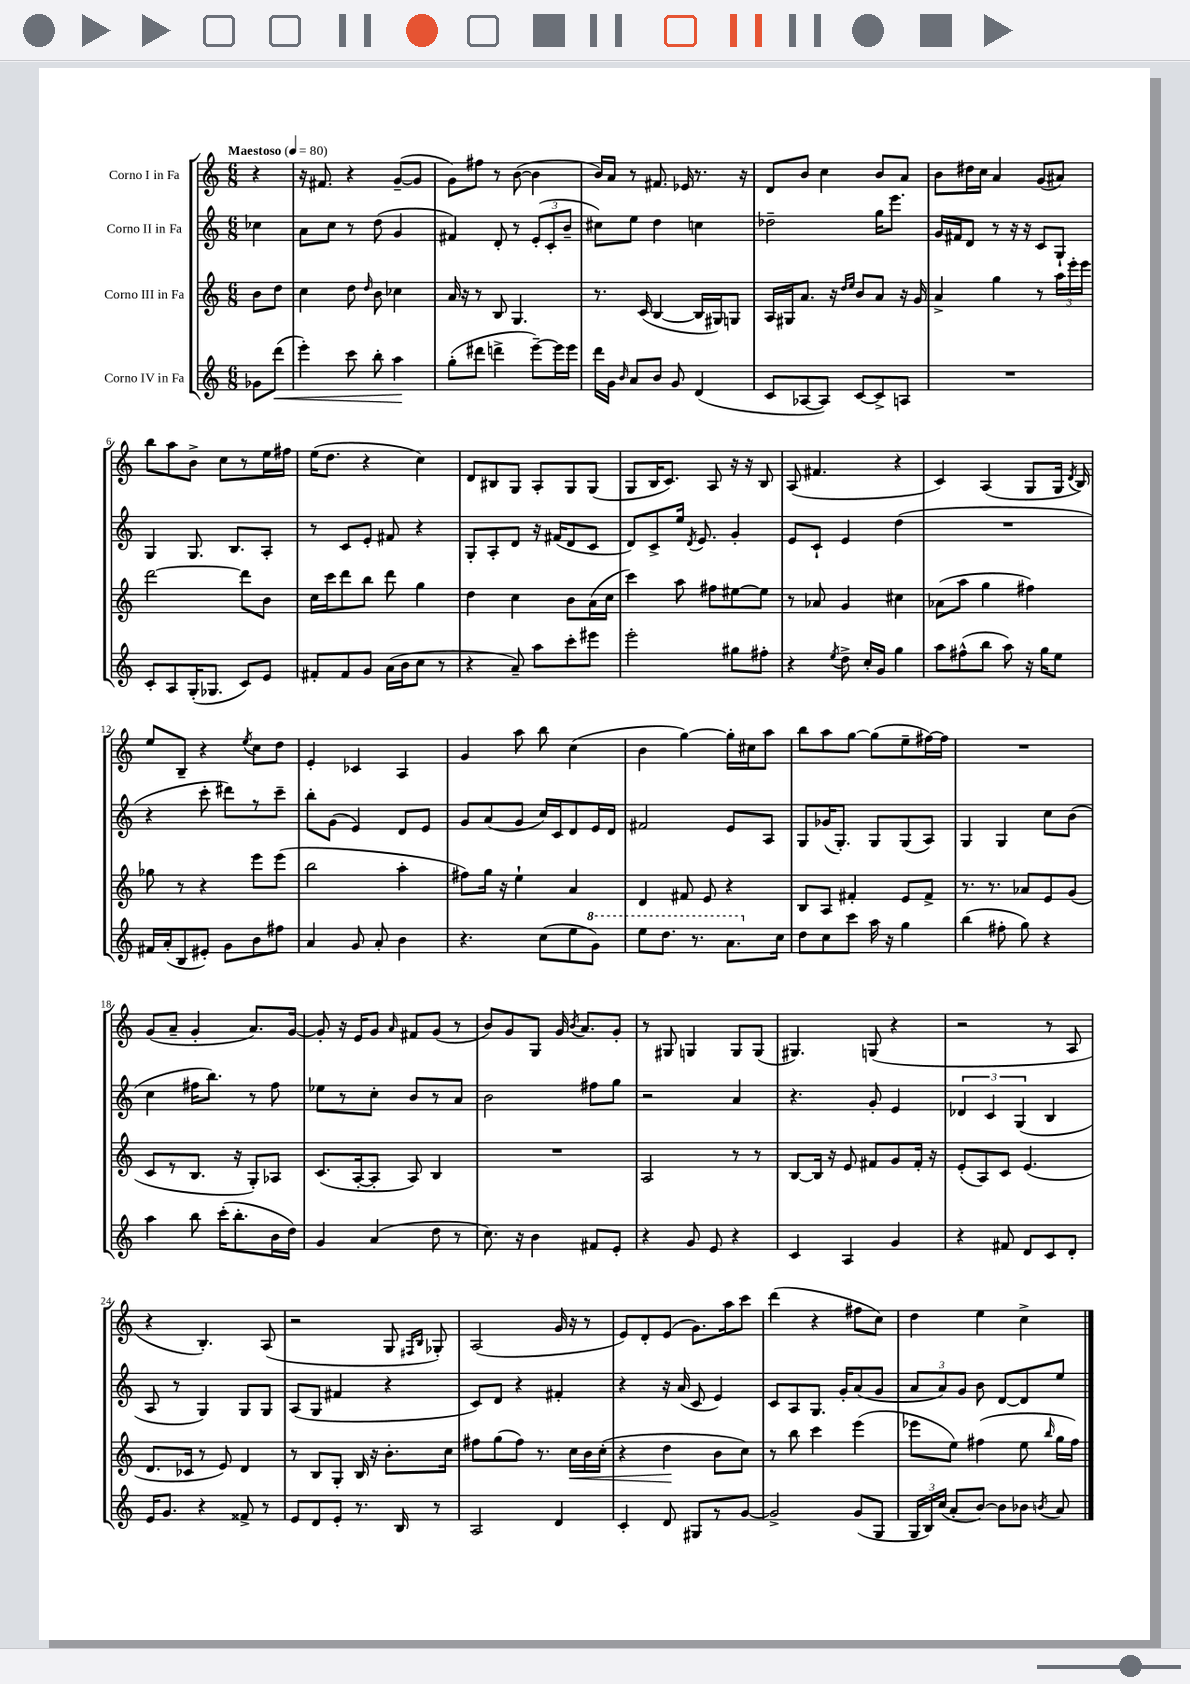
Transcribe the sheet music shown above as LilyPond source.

<<
\new StaffGroup <<
\new Staff = "s0" \with { instrumentName = "Corno I in Fa" } {
    \clef treble \key c \major \numericTimeSignature \time 6/8 \partial 4 \tempo "Maestoso" 4 = 80
    \autoBeamOff r4 |
    r16 fis'8. r4 g'8[~--( g'8] |
    g'8[) fis''8] r8 b'8~( b'4 |
    b'16[) a'16] r8 fis'8. ees'16 r8. r16 |
    d'8[ b'8] c''4 b'8[ a'8] |
    b'8[ dis''16 c''16] a'4 g'8[( ais'8]) |
    b''8[ a''8 b'8]-> c''8[ r8 e''16 fis''16] |
    e''16[( d''8.] r4 c''4) |
    d'8[ bis8 g8] a8[-. g8 g8]( |
    g8[ b16 c'8.]) a8 r16 r16 b8 |
    a8( fis'4. r4 |
    c'4) a4( g8[ g16] \acciaccatura { d'8 } b16) |
    e''8[ b8]-- r4 \acciaccatura { e''8 } c''8[ d''8] |
    e'4-. ces'4 a4 |
    g'4 a''8 b''8 c''4( |
    b'4 g''4~) g''16[-. cis''16 a''8] |
    b''8[ a''8 g''8]~ g''8[( e''8-- fis''16~) fis''16] |
    R2. |
    g'8[( a'8]-- g'4-. a'8.[) g'16]~ |
    g'8-. r16 e'16[ g'8] \grace { a'16 } fis'8[ g'8]( r8 |
    b'8[) g'8 g8] g'16 \acciaccatura { b'8 } a'8.[ g'8]-. |
    r8 gis8 g4 g8[ g8]( |
    gis4.) g8( r4 |
    r2 r8 a8 |
    r4 b4.-.) a8( |
    r2 g8 \grace { fis16[ b16] } ges8-.) |
    a2( g'16 r16 r8 |
    e'8[) d'8-. e'8]( g'8.[) a''16 c'''8] |
    d'''4( r4 fis''8[ c''8]) |
    d''4 e''4 c''4-> \bar "|." |
}
\new Staff = "s1" \with { instrumentName = "Corno II in Fa" } {
    \clef treble \key c \major \numericTimeSignature \time 6/8 \partial 4
    \autoBeamOff ces''4 |
    a'8[ c''8] r8 d''8( g'4 |
    fis'4) d'8-. r8 \tuplet 3/2 { e'8[-.( c'8-. b'8]-- } |
    cis''8[) e''8] d''4 c''4 |
    des''2-- g''16[ e'''8.] |
    g'16[ fis'16 d'8] r8 r16 r16 c'8[ g8]-! |
    g4 g8. b8.[ a8]-. |
    r8 c'8[ e'8]-. fis'8 r4 |
    g8[-. a8-. d'8] r16 fis'16[( d'8 c'8] |
    d'8[) c'8-> e''16] \acciaccatura { d'8 } e'8. g'4-. |
    e'8[ c'8]-! e'4 d''4( |
    R2. |
    r4 c'''8-. dis'''8[) r8 c'''8]-- |
    b''8[-. g'8]( e'4) d'8[ e'8] |
    g'8[ a'8( g'8] c''16[) c'16 d'8 e'16 d'16] |
    fis'2 e'8[ a8] |
    g8[ ges'16( g8.]-.) g8[ g8( a8]) |
    g4 g4 c''8[ b'8]( |
    c''4 fis''16[ b''8.]) r8 fis''8 |
    ees''8[ r8 c''8]-. b'8[ r8 a'8] |
    b'2 fis''8[ g''8] |
    r2 a'4 |
    r4. g'8-. e'4 |
    \tuplet 3/2 { des'4 c'4 g4( } b4 |
    a8 r8 g4) g8[ g8] |
    a8[( g8] fis'4 r4 |
    c'8[) d'8] r4 fis'4-. |
    r4 r16 a'16( c'8 e'4) |
    c'8[ a8 g8.] g'16[-. a'8( g'8] |
    \tuplet 3/2 { a'8[ a'8) g'8] } b'8 d'8[~ d'8 e''8] \bar "|." |
}
\new Staff = "s2" \with { instrumentName = "Corno III in Fa" } {
    \clef treble \key c \major \numericTimeSignature \time 6/8 \partial 4
    \autoBeamOff b'8[ d''8] |
    c''4 d''8 \grace { d''16 } b'8 ces''4 |
    a'16 r16 r8 b8 g4. |
    r8. c'16( b4~ b16[ gis16) g8] |
    a16[ gis16 a'8.] r16 \grace { d''16[ e''16] } b'8[ a'8] r16 g'16 |
    a'4-> g''4 r8 \tuplet 3/2 { a''16[ e'''16-. e'''16] } |
    d'''2~ d'''8[ b'8] |
    c''16[ c'''16 d'''8 b''8] d'''8 g''4 |
    d''4 c''4 b'8[ a'16( c''16] |
    c'''4) a''8 fis''8[ eis''8~ eis''8] |
    r8 aes'8 g'4 cis''4 |
    aes'8[( a''8] g''4 fis''4) |
    ges''8 r8 r4 e'''8[ e'''8]( |
    b''2 a''4-. |
    fis''8[) g''16] r16 e''4-! a'4 |
    d'4 fis'8 e'8 r4 |
    b8[ a8] fis'4-. e'8[ fis'8]-> |
    r8. r8. aes'8[ e'8 g'8]( |
    c'8[ r8 b8.] r16 g8[-.) aes8] |
    c'8.[( a16~-. a8]-. a8) b4 |
    R2. |
    a2 r8 r8 |
    b8[~ b16] r16 e'8 fis'8[ g'8 fis'16]-. r16 |
    e'8[-.( a8) c'8] e'4.( |
    d'8.[ ces'16] r8 e'8) d'4 |
    r8 b8[ g8]-. b16 r16 b'8.[-. c''16] |
    fis''8[ g''8( fis''8]) r8. c''16[\< b'16 c''16]-.( |
    r4 d''4\! b'8[ c''8]) |
    r8 b''8 c'''4 e'''4( |
    ees'''8[ e''8]) fis''4( e''8 \grace { b''16 } g''16[ fis''16]) \bar "|." |
}
\new Staff = "s3" \with { instrumentName = "Corno IV in Fa" } {
    \clef treble \key c \major \numericTimeSignature \time 6/8 \partial 4
    \autoBeamOff ges'8[ d'''8]\<( |
    e'''4-.) c'''8 b''8-. a''4\! |
    g''8[-.( dis'''8] d'''4-> e'''8[~--) e'''16 e'''16] |
    d'''16[ g'16] \grace { b'16 } a'8[ b'8] g'8 d'4( |
    c'8[ aes8~ aes8]) c'8[~ c'8-> a8] |
    R2. |
    c'8[-. a8 g16-.( ges8.] c'8[) e'8] |
    fis'8[-. fis'8 g'8] a'16[( b'16 c''8] r8 |
    r4 a'8--) a''8[ c'''8-. eis'''8] |
    e'''2-. gis''8[ fis''8]-. |
    r4 \acciaccatura { e''8 } d''8-> c''16[-. g'16] g''4 |
    a''8[ fis''8-^( b''8] a''8) r16 g''16[ e''8] |
    fis'16[ a'16-.( b8 eis'8]-.) g'8[ b'8 fis''8] |
    a'4 g'8 a'8-. b'4 |
    r4. c''8[( e''8 \ottava #1 g''8]) |
    e'''8[ d'''8.] r8. a''8.[ \ottava #0 c''16] |
    d''8[ c''8 c'''8] a''16 r16 g''4 |
    b''4( fis''8-. g''8) r4 |
    a''4 b''8 c'''16[-.( b''8.-. b'16 d''16]) |
    g'4 a'4( d''8 r8 |
    c''8.) r16 b'4 fis'8[ e'8]-. |
    r4 g'8 e'8 r4 |
    c'4 a4 g'4 |
    r4 fis'8 d'8[ c'8 d'8]-. |
    e'16[ g'8.] r4 fisis'8-> r8 |
    e'8[ d'8 e'8]-. r8. b16 r8 |
    a2 d'4 |
    c'4-. d'8 gis8[ r8 g'8]~ |
    g'2-> g'8[( g8] |
    \tuplet 3/2 { g16[ b16) c''16]( } a'8[-. b'8]~) b'8[ bes'8] \acciaccatura { b'8 } a'8 \bar "|." |
}
>>
>>
